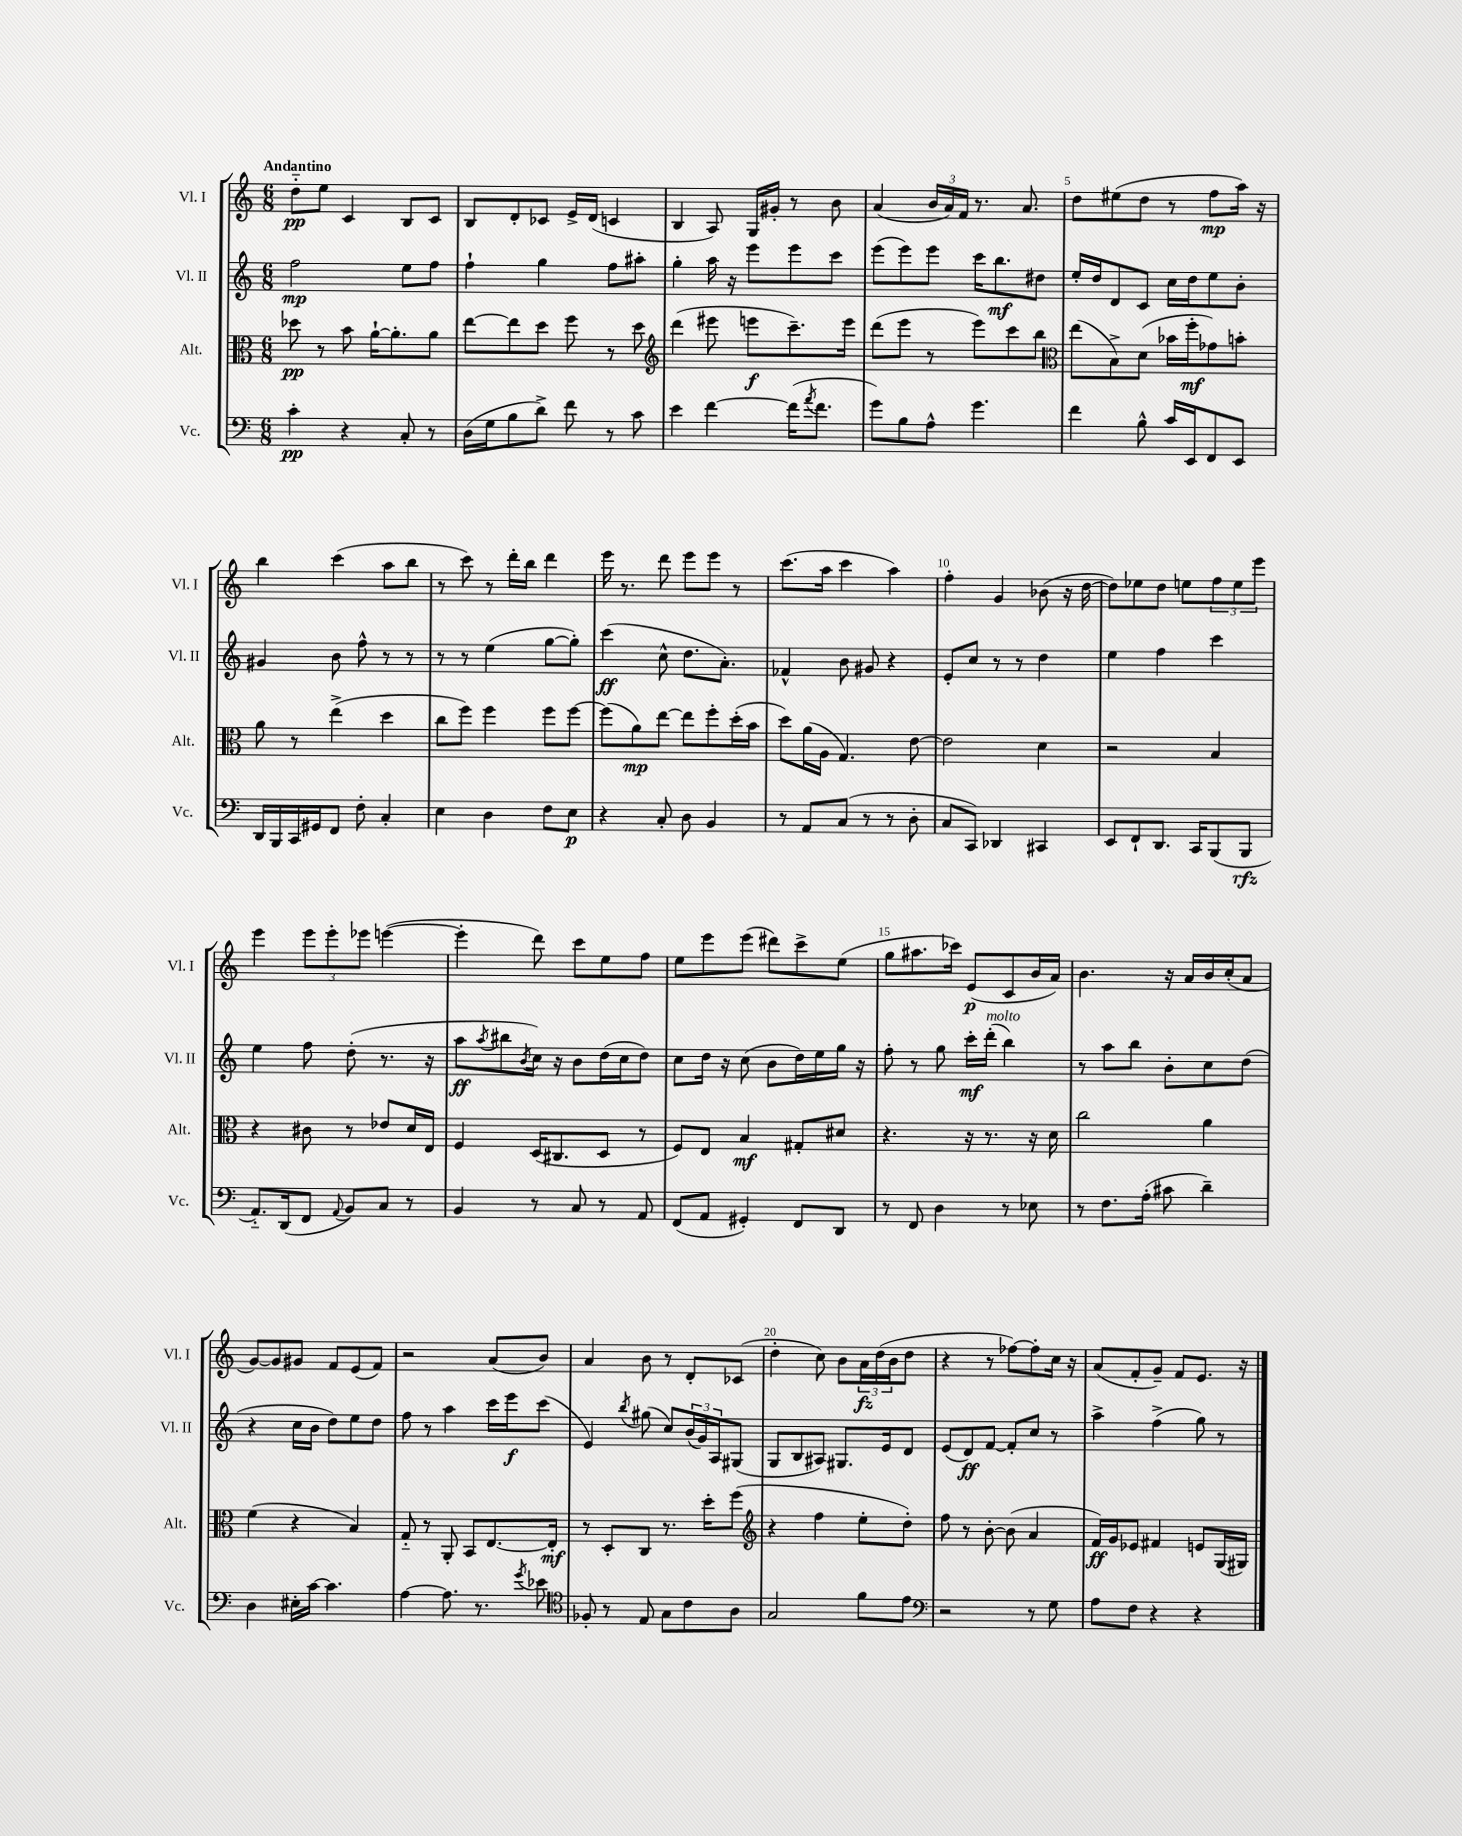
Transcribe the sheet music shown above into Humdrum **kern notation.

**kern	**kern	**kern	**kern
*staff4	*staff3	*staff2	*staff1
*clefF4	*clefC3	*clefG2	*clefG2
*k[]	*k[]	*k[]	*k[]
*M6/8	*M6/8	*M6/8	*M6/8
4c'\	8dd-\	2ff\	8dd'~\L
.	8r	.	8ee\J
4r	8b\	.	4c/
.	[16a`\LK	.	.
.	8.a'\]	.	.
8C'/	.	8ee\L	8B/L
8r	8a\J	8ff\J	8c/J
=	=	=	=
(16D\LL	[8ee\L	4ff`\	8B/L
16G\J	.	.	.
8B\	8ee\]	.	8d'/
8d^\J)	8dd\J	4gg\	8c-/J
8f\	8ff\	.	16e^/LL
.	.	.	(16d/JJ
8r	8r	8ff\L	4c/
8c\	8dd\	8aa#'\J	.
=	=	=	=
*	*clefG2	*	*
4e\	(4ddd\	4gg'\	4B/
[4f\	8eee#\	16aa\	8A/)
.	.	16r	.
.	8eee\L	8eee\L	16G/LL
.	.	.	16g#'/JJ
(16f\]LK	8.ccc~\)	8eee\	8r
8qa/	.	.	.
8.f\J	.	.	.
.	.	8ccc\J	8b\
.	16eee\Jk	.	.
=	=	=	=
8g\L)	(8ddd\L	(8eee\L	(4a/
8B\	8eee\J	8eee\)	.
8A^^\J	8r	8eee\J	24b/LL
.	.	.	24a/)
.	.	.	24f/JJ
4.g\	8eee\L)	16ccc\LK	8.r
.	.	8.bb\	.
.	8ccc\	.	.
.	.	.	8.a/
.	8bb\J	8dd#\J	.
=	=	=	=
*	*clefC3	*	*
4f\	(8ee\L	16ee'/LL	8dd\L
.	.	16dd/J	.
.	8B^\)	8d/	(8ee#\
8B^^\	(8d\J	8c/J	8dd\J
16c/LL	16b-\LL	16cc\LL	8r
16EE/J	16ff'\J	16dd\J	.
8FF/	8g-\)	8ee\	8ff\L
8EE/J	8b'\J	8b'\J	16aa\Jk)
.	.	.	16r
=	=	=	=
16DD/LL	8a\	4g#/	4bb\
16BBB/	.	.	.
16CC/	8r	.	.
16GG#/J	.	.	.
8FF/J	(4ee^\	8b\	(4ccc\
8F'\	.	8ff^^\	.
4C'/	4dd\	8r	8aa\L
.	.	8r	8bb\J
=	=	=	=
4E\	8cc\L	8r	8r
.	8ff\J)	8r	8ccc\)
4D\	4ff\	(4ee\	8r
.	.	.	16ddd'\LL
.	.	.	16bb\JJ
8F\L	8ff\L	[8gg\L	4ddd\
8E\J	[8ff\J	8gg'\]J)	.
=	=	=	=
4r	(8ff\]L	(4ccc\	16eee\
.	.	.	8.r
.	8a\)	.	.
8C'/	[8ee\J	8cc^^\	8ddd\
8D\	8ee\]L	8.dd\L	8eee\L
4BB/	8ff'\	.	8eee\J
.	.	8.a'\J)	.
.	(16dd'\L	.	8r
.	16b\JJ	.	.
=	=	=	=
8r	8dd\L)	4f-^^/	(8.ccc\L
8AA/L	(16a\L	.	.
.	16A\JJ	.	16aa\Jk
(8C/J	4.G/)	8b\	4ccc\
8r	.	8g#/	.
8r	.	4r	4aa\)
8D'\	[8e\	.	.
=	=	=	=
8C/L	2e\]	8e'/L	4ff'\
8CC/J)	.	8cc/J	.
4DD-/	.	8r	4g/
.	.	8r	.
4CC#/	4d\	4dd\	(8b-\
.	.	.	16r
.	.	.	[16dd\
=	=	=	=
8EE/L	2r	4ee\	8dd\]L)
8FF`/	.	.	8ee-\
8.DD/J	.	4ff\	8dd\J
.	.	.	8ee\L
16CC/LK	.	.	.
(8BBB/	4B/	4ccc\	12ff\
.	.	.	12ee\
8BBB/J	.	.	.
.	.	.	12eee\J
=	=	=	=
8.AA'~/L)	4r	4ee\	4eee\
(16DD/k	.	.	.
8FF/J	8c#\	8ff\	12eee\L
.	.	.	12eee'\
8qqAA/	.	.	.
8BB/L)	8r	(8dd'\	.
.	.	.	12eee-\J
8C/J	8e-/L	8.r	([4eee\
8r	16d/L	.	.
.	16E/JJ	16r	.
=	=	=	=
4BB/	4F/	8aa\L	4eee'\]
.	.	8qaa/	.
.	.	8bb#\	.
.	.	8qb/	.
8r	(16D/LK	16cc\Jk)	8ddd\)
.	8.C#/	16r	.
8C/	.	8b\L	8ccc\L
8r	8D/J	(16dd\L	8ee\
.	.	16cc\J	.
8AA/	8r	8dd\J)	8ff\J
=	=	=	=
(8FF/L	8F/L)	8cc\L	8ee\L
8AA/J	8E/J	16dd\Jk	8eee\
.	.	16r	.
4GG#'/)	4B/	(8cc\	(8eee\J
.	.	8b\L	8ddd#\L)
8FF/L	8G#'/L	16dd\L)	8ccc^\
.	.	16ee\	.
8DD/J	8d#/J	16gg\JJ	(8ee\J
.	.	16r	.
=	=	=	=
8r	4.r	8ff'\	8gg\L
8FF/	.	8r	8.aa#\
4D\	.	8gg\	.
.	.	.	16ccc-\Jk)
.	16r	16ccc'\LL	(8e/L
.	8.r	(16ddd'\JJ	.
8r	.	4bb\)	8c/
8E-\	16r	.	16b/L
.	16d\	.	16a/JJ)
=	=	=	=
8r	2cc\	8r	4.b\
8.F\L	.	8aa\L	.
.	.	8bb\J	.
(16A'\Jk	.	.	.
8c#\	.	8b'\L	16r
.	.	.	16a/LL
4d~\)	4a\	8cc\	16b/
.	.	.	(16cc'/J
.	.	(8dd\J	8a/J
=	=	=	=
4D\	(4f\	4r	[8g/L)
.	.	.	8g/]
16E#'\LL	4r	16cc\LL	8g#/J
[16c\JJ	.	16b\JJ	.
4.c\]	.	8dd\L)	8f/L
.	4B/)	8ee\	(8e/
.	.	8dd\J	8f/J)
=	=	=	=
[4A\	8G'~/	8ff\	2r
.	8r	8r	.
8.A\]	8AA'/	4aa\	.
.	8BB/L	.	.
8.r	.	.	.
.	[8.E/	16ccc\LL	(8a/L
.	.	16eee\J	.
8qg/	.	.	.
8e-\	.	(8ccc\J	8b/J)
.	16E'/]Jk	.	.
=	=	=	=
*clefC4	*	*	*
8F-'/	8r	4e/)	4a/
8r	8D'/L	.	.
.	.	8qbb/	.
8E/	8C/J	(8gg#\	8b\
8G\L	8.r	8cc/L)	8r
8c\	.	(24b/L	8d'/L
.	.	24g/)	.
.	16dd'\LK	.	.
.	.	24A/J	.
8A\J	(8ff\J	(8G#/J	(8c-/J
=	=	=	=
*	*clefG2	*	*
2G/	4r	8G/L	4dd'\
.	.	8B/	.
.	4ff\	8A#/J)	8cc\)
.	.	8.G#/L	8b\L
8f\L	8ee'\L	.	24a\L
.	.	.	(24dd\
.	.	16e/k	.
.	.	.	24b\J
8e\J	8dd'\J)	8d/J	8dd\J
=	=	=	=
*clefF4	*	*	*
2r	8ff\	(8e/L	4r
.	8r	8d/)	.
.	[8b'\	[8f/J	8r
.	(8b\]	8f'/]L	[8ff-\L)
8r	4a/	8cc/J	8ff-'\]
8G\	.	8r	16cc\Jk
.	.	.	16r
=	=	=	=
8A\L	16f/LL)	4aa^\	(8a/L
.	16g/J	.	.
8F\J	8e-/J	.	8f'/
4r	4f#/	(4ff^\	8g~/J)
.	.	.	8f/L
4r	8e/L	8gg\)	8.e/J
.	(16G/L	8r	.
.	16G#/JJ)	.	16r
==	==	==	==
*-	*-	*-	*-
